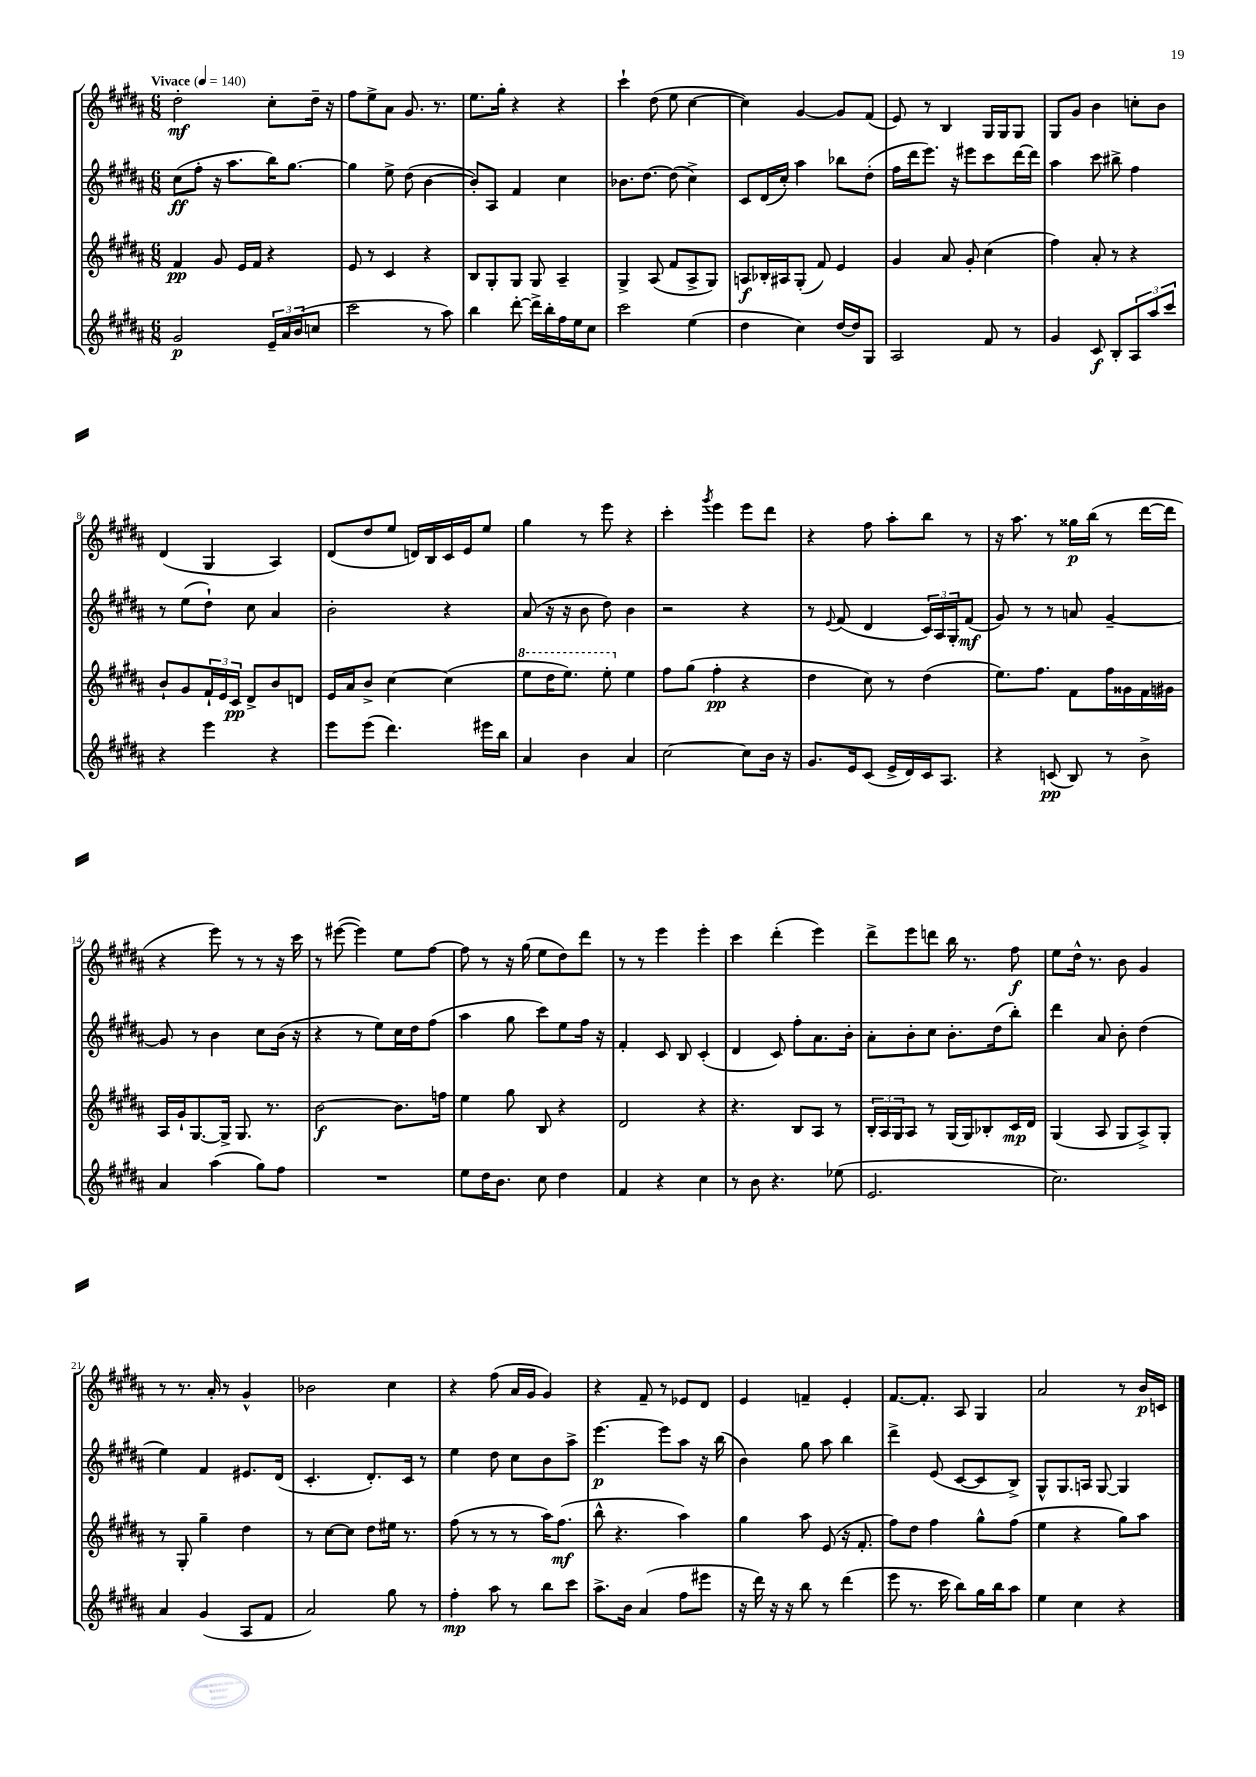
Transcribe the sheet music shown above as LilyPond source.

<<
\new StaffGroup <<
\new Staff = "s0" {
    \clef treble \key b \major \numericTimeSignature \time 6/8 \tempo "Vivace" 4 = 140
    dis''2-.\mf cis''8-. dis''16-- r16 |
    fis''8 e''8-> ais'8 gis'8. r8. |
    e''8. gis''16-. r4 r4 |
    cis'''4-! dis''8( e''8 cis''4~ |
    cis''4) gis'4~ gis'8 fis'8( |
    e'8) r8 b4 gis16 gis16 gis8 |
    gis8 gis'8 b'4 c''8-. b'8 |
    dis'4( gis4 ais4) |
    dis'8( dis''8 e''8 d'16) b16 cis'16 e'16 e''8 |
    gis''4 r8 e'''8 r4 |
    cis'''4-. \acciaccatura { gis'''8 } e'''4 e'''8 dis'''8 |
    r4 fis''8 ais''8-. b''8 r8 |
    r16 ais''8. r8 gisis''16\p b''16( r8 dis'''16~ dis'''16 |
    r4 e'''8) r8 r8 r16 cis'''16 |
    r8 eis'''8~( eis'''4) e''8 fis''8~ |
    fis''8 r8 r16 gis''16( e''8 dis''8) dis'''8 |
    r8 r8 e'''4 e'''4-. |
    cis'''4 dis'''4-.( e'''4) |
    dis'''8-> e'''8 d'''8 b''16 r8. fis''8\f |
    e''8 dis''16-^ r8. b'8 gis'4 |
    r8 r8. ais'16-. r8 gis'4-^ |
    bes'2 cis''4 |
    r4 fis''8( ais'16 gis'16 gis'4) |
    r4 fis'8-- r8 ees'8 dis'8 |
    e'4 f'4-- e'4-. |
    fis'8.~ fis'8.-. ais8 gis4 |
    ais'2 r8 b'16\p c'16 \bar "|." |
}
\new Staff = "s1" {
    \clef treble \key b \major \numericTimeSignature \time 6/8
    cis''8\ff( fis''8-. r16 ais''8. b''16) gis''8.~ |
    gis''4 e''8-> dis''8( b'4~ |
    b'8-.) ais8 fis'4 cis''4 |
    bes'8. dis''8.~ dis''8( cis''4->) |
    cis'8 dis'16( cis''16-.) ais''4 bes''8 dis''8-.( |
    fis''16 dis'''16 e'''8.) r16 eis'''8 cis'''8 dis'''16~ dis'''16 |
    ais''4 cis'''8 bis''8-> fis''4 |
    r8 e''8( dis''8-!) cis''8 ais'4 |
    b'2-. r4 |
    ais'8( r16 r16 b'8 dis''8) b'4 |
    r2 r4 |
    r8 \appoggiatura { e'8 } fis'8( dis'4 \tuplet 3/2 { cis'16) ais16 gis16-. } fis'8\mf( |
    gis'8) r8 r8 a'8 gis'4~-- |
    gis'8 r8 b'4 cis''8 b'16( r16 |
    r4 r8 e''8) cis''16 dis''16 fis''8( |
    ais''4 gis''8 cis'''8) e''8 fis''16 r16 |
    fis'4-. cis'8 b8 cis'4-.( |
    dis'4 cis'8) fis''8-. ais'8. b'16-. |
    ais'8-. b'8-. cis''8 b'8.-. dis''16( b''8-.) |
    dis'''4 ais'8 b'8-. dis''4( |
    e''4) fis'4 eis'8. dis'16( |
    cis'4.-. dis'8.-.) cis'16 r8 |
    e''4 dis''8 cis''8 b'8 ais''8-> |
    e'''4.~\p e'''8 ais''8 r16 b''16( |
    b'4) gis''8 ais''8 b''4 |
    dis'''4-> e'8( cis'8~ cis'8 b8->) |
    gis8-^ gis8. a16 gis8~ gis4 \bar "|." |
}
\new Staff = "s2" {
    \clef treble \key b \major \numericTimeSignature \time 6/8
    fis'4\pp gis'8 e'16 fis'16 r4 |
    e'8 r8 cis'4 r4 |
    b8 gis8-. gis8 gis8 ais4-- |
    gis4-> ais8( fis'8 ais8-> gis8) |
    a8\f bes16-. ais16 gis8-.( fis'8) e'4 |
    gis'4 ais'8 gis'8-. cis''4( |
    fis''4) ais'8-. r8 r4 |
    b'8-! gis'8 \tuplet 3/2 { fis'16-! e'16 cis'16\pp } dis'8-> b'8 d'8 |
    e'16 ais'16 b'8-> cis''4~ cis''4( |
    \ottava #1 e'''8 dis'''16 e'''8.) e'''8-. \ottava #0 e''4 |
    fis''8 gis''8( fis''4-.\pp r4 |
    dis''4 cis''8) r8 dis''4( |
    e''8.) fis''8. fis'8 fis''16 gisis'16 fis'16 gis'16 |
    ais16 gis'16-! gis8.~ gis16-> gis8. r8. |
    b'2~\f b'8. f''16 |
    e''4 gis''8 b8 r4 |
    dis'2 r4 |
    r4. b8 ais8 r8 |
    \tuplet 3/2 { b16-. ais16 gis16 } ais8 r8 gis16( gis16) bes8-. cis'16\mp dis'16 |
    gis4( ais8 gis8 ais8->) gis8-. |
    r8 gis8-. gis''4-- dis''4 |
    r8 cis''8~ cis''8 dis''8 eis''16 r8. |
    fis''8( r8 r8 r8 ais''16) fis''8.\mf( |
    b''8-^ r4. ais''4) |
    gis''4 ais''8 e'8( r16 fis'8.-. |
    fis''8) dis''8 fis''4 gis''8-^ fis''8( |
    e''4 r4 gis''8) ais''8 \bar "|." |
}
\new Staff = "s3" {
    \clef treble \key b \major \numericTimeSignature \time 6/8
    gis'2\p \tuplet 3/2 { e'16-- ais'16 b'16( } c''8 |
    cis'''2 r8 ais''8) |
    b''4 dis'''8~-. dis'''16-> b''16-. fis''16 e''16 cis''8 |
    cis'''2 e''4( |
    dis''4 cis''4) dis''16~ dis''16 gis8 |
    ais2 fis'8 r8 |
    gis'4 cis'8\f b8-. \tuplet 3/2 { ais8 ais''8 cis'''8 } |
    r4 e'''4 r4 |
    e'''8 e'''8( dis'''4.) eis'''16 b''16 |
    ais'4 b'4 ais'4 |
    cis''2~ cis''8 b'16 r16 |
    gis'8. e'16 cis'8( e'16-> dis'16) cis'16 ais8. |
    r4 c'8\pp( b8) r8 b'8-> |
    ais'4 ais''4( gis''8) fis''8 |
    R2. |
    e''8 dis''16 b'8. cis''8 dis''4 |
    fis'4 r4 cis''4 |
    r8 b'8 r4. ees''8( |
    e'2. |
    cis''2.) |
    ais'4 gis'4( ais8 fis'8 |
    ais'2) gis''8 r8 |
    fis''4-.\mp ais''8 r8 b''8 cis'''8 |
    ais''8.-> b'16 ais'4( fis''8 eis'''8 |
    r16 dis'''16) r16 r16 b''8 r8 dis'''4( |
    e'''8 r8. cis'''16 b''8) gis''16 b''16 ais''8 |
    e''4 cis''4 r4 \bar "|." |
}
>>
>>
